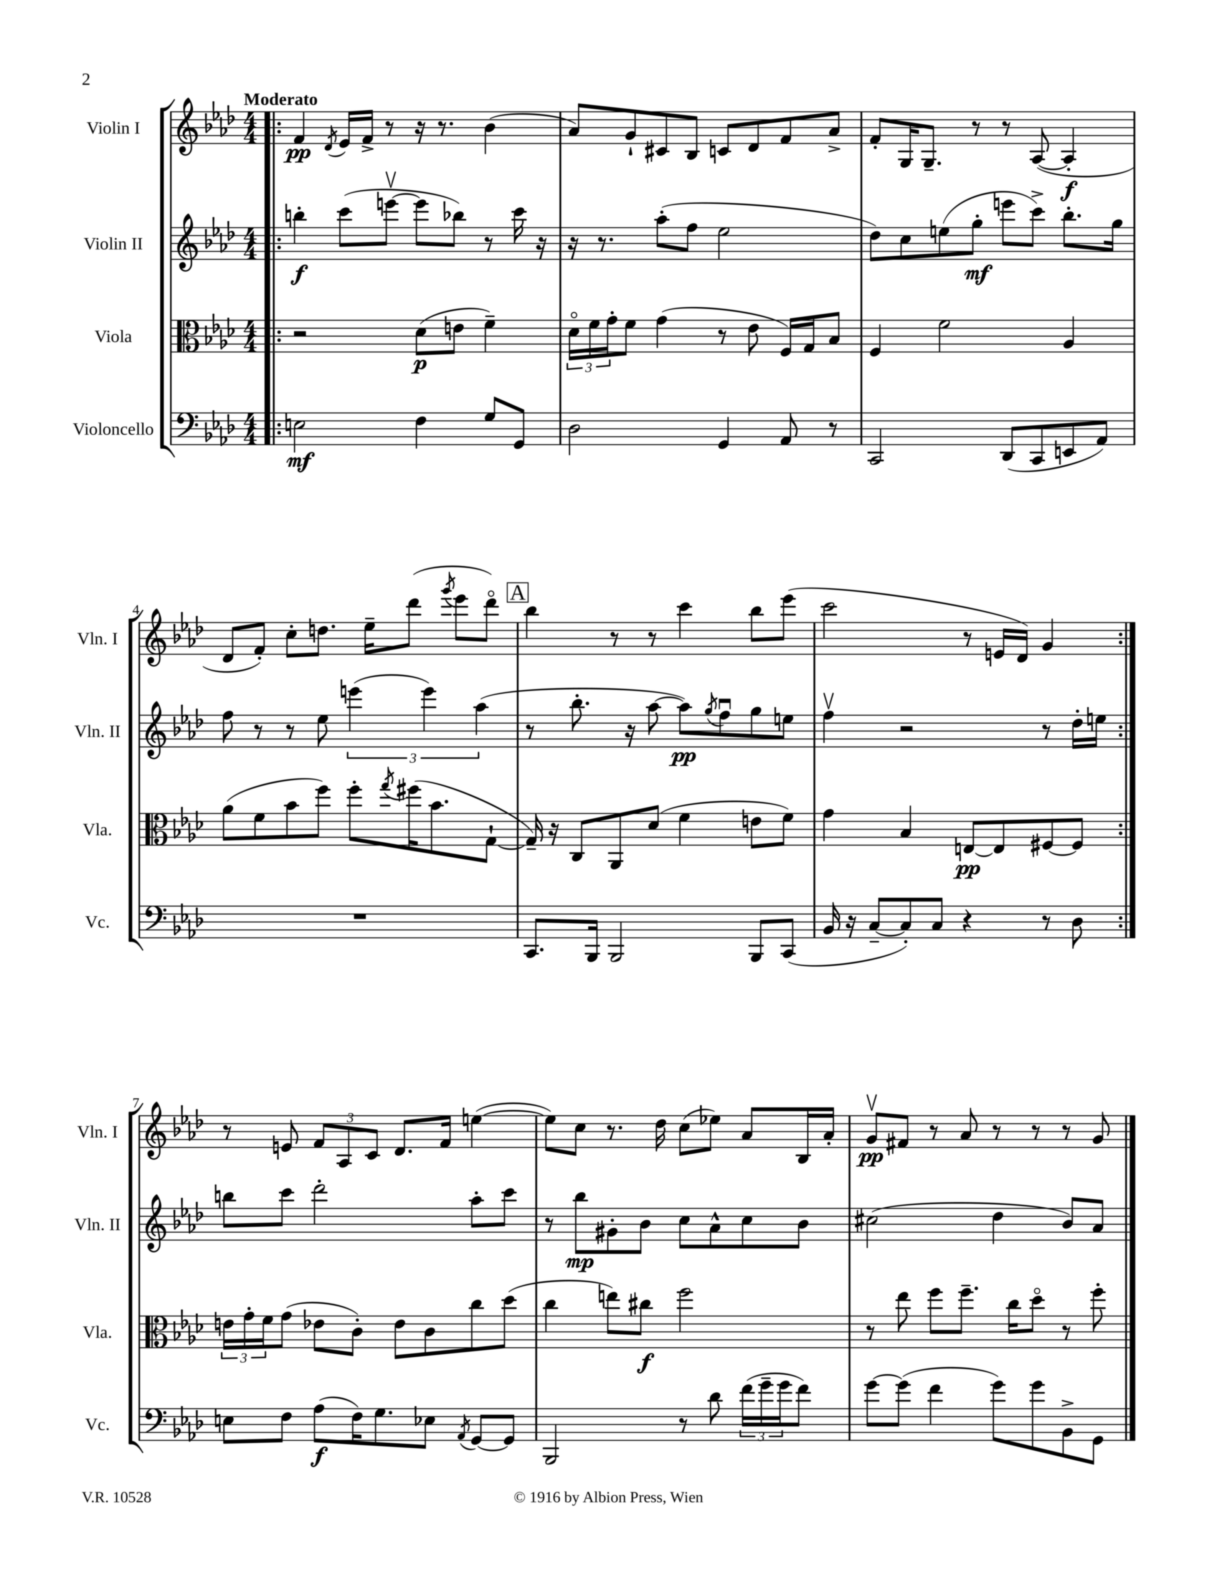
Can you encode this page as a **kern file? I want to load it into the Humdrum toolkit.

**kern	**dynam	**kern	**dynam	**kern	**dynam	**kern	**dynam
*part4	*part4	*part3	*part3	*part2	*part2	*part1	*part1
*staff4	*staff4	*staff3	*staff3	*staff2	*staff2	*staff1	*staff1
*I"Violoncello	*	*I"Viola	*	*I"Violin II	*	*I"Violin I	*
*I'Vc.	*	*I'Vla.	*	*I'Vln. II	*	*I'Vln. I	*
*clefF4	*	*clefC3	*	*clefG2	*	*clefG2	*
*k[b-e-a-d-]	*	*k[b-e-a-d-]	*	*k[b-e-a-d-]	*	*k[b-e-a-d-]	*
*M4/4	*	*M4/4	*	*M4/4	*	*M4/4	*
=1!|:	=1!|:	=1!|:	=1!|:	=1!|:	=1!|:	=1!|:	=1!|:
!	!	!	!	!	!	!LO:TX:a:B:t=Moderato	!
2En\	mf	2r	.	4bbn'\	f	4f/	pp
.	.	.	.	.	.	8qd-/	.
.	.	.	.	(8ccc\L	.	16e-/LL	.
.	.	.	.	.	.	16f^/JJ	.
.	.	.	.	[8eeenv\J	.	8r	.
4F\	.	(8d-\L	p	8eee\L]	.	16r	.
.	.	.	.	.	.	8.r	.
.	.	8en\J	.	8bb-X\J)	.	.	.
8G/L	.	4f~\)	.	8r	.	(4b-\	.
8GG/J	.	.	.	16ccc\	.	.	.
.	.	.	.	16r	.	.	.
=2	=2	=2	=2	=2	=2	=2	=2
2D-\	.	24d-\LL	.	16r	.	8a-/L)	.
.	.	24f\	.	.	.	.	.
.	.	.	.	8.r	.	.	.
.	.	24g'\J	.	.	.	.	.
.	.	8f\J	.	.	.	8g`/	.
.	.	(4g\	.	(8aa-'\L	.	8c#X/	.
.	.	.	.	8ff\J	.	8B-/J	.
4GG/	.	8r	.	2ee-\	.	8cn/L	.
.	.	8e-\	.	.	.	8d-/	.
8AA-/	.	16F/LL)	.	.	.	8f/	.
.	.	16G/J	.	.	.	.	.
8r	.	8B-/J	.	.	.	8a-^/J	.
=3	=3	=3	=3	=3	=3	=3	=3
2CC/	.	4F/	.	8dd-\L)	.	8f'/L	.
.	.	.	.	8cc\	.	16G/K	.
.	.	.	.	.	.	8.G~/J	.
.	.	2f\	.	(8een\	.	.	.
.	.	.	.	8gg'\J	mf	8r	.
(8DD-/L	.	.	.	8eeen\L	.	8r	.
8CC/	.	.	.	8ccc^\J)	.	([8A-/	.
8EEn/	.	4A-/	.	8.bb-'\L	.	4A-'/]	f
8AA-/J)	.	.	.	.	.	.	.
.	.	.	.	16gg\Jk	.	.	.
!!LO:LB:g=z
=4	=4	=4	=4	=4	=4	=4	=4
1r	.	(8a-\L	.	8ff\	.	8d-/L	.
.	.	8f\	.	8r	.	8f'/J)	.
.	.	8b-\	.	8r	.	8cc'\L	.
.	.	8ff\J)	.	8ee-\	.	8.ddn\J	.
.	.	8ff'\L	.	(6eeen\	.	.	.
.	.	.	.	.	.	16ee-~\KL	.
.	.	8qgg/	.	.	.	.	.
.	.	(16ff#X\K	.	.	.	(8ddd-\J	.
.	.	.	.	6eee\)	.	.	.
.	.	8.b-\	.	.	.	.	.
.	.	.	.	.	.	8qggg/	.
.	.	.	.	.	.	8eee-\L	.
.	.	.	.	(6aa-\	.	.	.
.	.	[8G`\J	.	.	.	8ddd-\J)	.
!!LO:REH:place=s1:t=A
=5	=5	=5	=5	=5	=5	=5	=5
8.CC/L	.	16G~/])	.	8r	.	4bb-\	.
.	.	16r	.	.	.	.	.
.	.	8C/L	.	8.bb-'\	.	.	.
16BBB-/Jk	.	.	.	.	.	.	.
2BBB-/	.	8AA-/	.	.	.	8r	.
.	.	.	.	16r	.	.	.
.	.	(8d-/J	.	[8aa-\	.	8r	.
.	.	4f\	.	8aa-\L])	pp	4ccc\	.
.	.	.	.	8qgg/	.	.	.
.	.	.	.	8ffu\	.	.	.
8BBB-/L	.	8en\L	.	8gg\	.	8bb-\L	.
(8CC/J	.	8f\J)	.	8een\J	.	(8eee-\J	.
=6	=6	=6	=6	=6	=6	=6	=6
16BB-/	.	4g\	.	4ffv\	.	2ccc\	.
16r	.	.	.	.	.	.	.
[8C~/L	.	.	.	.	.	.	.
8C'/])	.	4B-/	.	2r	.	.	.
8C/J	.	.	.	.	.	.	.
4r	.	[8En/L	pp	.	.	8r	.
.	.	8E/]	.	.	.	16en/LL	.
.	.	.	.	.	.	16d-/JJ)	.
8r	.	[8F#X/	.	8r	.	4g/	.
8D-\	.	8F#/J]	.	16dd-'\LL	.	.	.
.	.	.	.	16een\JJ	.	.	.
!!LO:LB:g=z
=7:|!	=7:|!	=7:|!	=7:|!	=7:|!	=7:|!	=7:|!	=7:|!
8En\L	.	24en\LL	.	8bbn\L	.	8r	.
.	.	24g'\	.	.	.	.	.
.	.	24f\J	.	.	.	.	.
8F\J	.	(8g\J	.	8ccc\J	.	8en/	.
(8A-\L	f	8e-X\L	.	2ddd-'\	.	12f/L	.
.	.	.	.	.	.	12A-/	.
16F\K)	.	8c'\J)	.	.	.	.	.
.	.	.	.	.	.	12c/J	.
8.G\	.	.	.	.	.	.	.
.	.	8e-\L	.	.	.	8.d-/L	.
8E-X\J	.	8c\	.	.	.	.	.
.	.	.	.	.	.	16f/Jk	.
8qAA-/	.	.	.	.	.	.	.
[8GG/L	.	8cc\	.	8aa-'\L	.	([4een\	.
8GG/J]	.	(8dd-\J	.	8ccc\J	.	.	.
=8	=8	=8	=8	=8	=8	=8	=8
2BBB-/	.	4cc\	.	8r	.	8ee\L])	.
.	.	.	.	8bb-\L	mp	8cc\J	.
.	.	8een\L)	.	8g#X'\	.	8.r	.
.	.	8cc#X\J	f	8b-\J	.	.	.
.	.	.	.	.	.	16dd-\	.
8r	.	2ff\	.	8cc\L	.	(8cc\L	.
8d-\	.	.	.	8a-^^\	.	8ee-X\J)	.
(24f\LL	.	.	.	8cc\	.	8a-/L	.
24g~\	.	.	.	.	.	.	.
24g\J	.	.	.	.	.	.	.
8f\J)	.	.	.	8b-\J	.	16B-/L	.
.	.	.	.	.	.	16a-'/JJ	.
=9	=9	=9	=9	=9	=9	=9	=9
[8g\L	.	8r	.	(2cc#X\	.	8gv/L	pp
(8g\J]	.	8ee-\	.	.	.	8f#X/J	.
4f\	.	8ff\L	.	.	.	8r	.
.	.	8.ff~\J	.	.	.	8a-/	.
8g\L)	.	.	.	4dd-\	.	8r	.
.	.	16cc\KL	.	.	.	.	.
8g\	.	8dd-\J	.	.	.	8r	.
8BB-^\	.	8r	.	8b-/L)	.	8r	.
8GG\J	.	8ff'\	.	8a-/J	.	8g/	.
==	==	==	==	==	==	==	==
*-	*-	*-	*-	*-	*-	*-	*-
